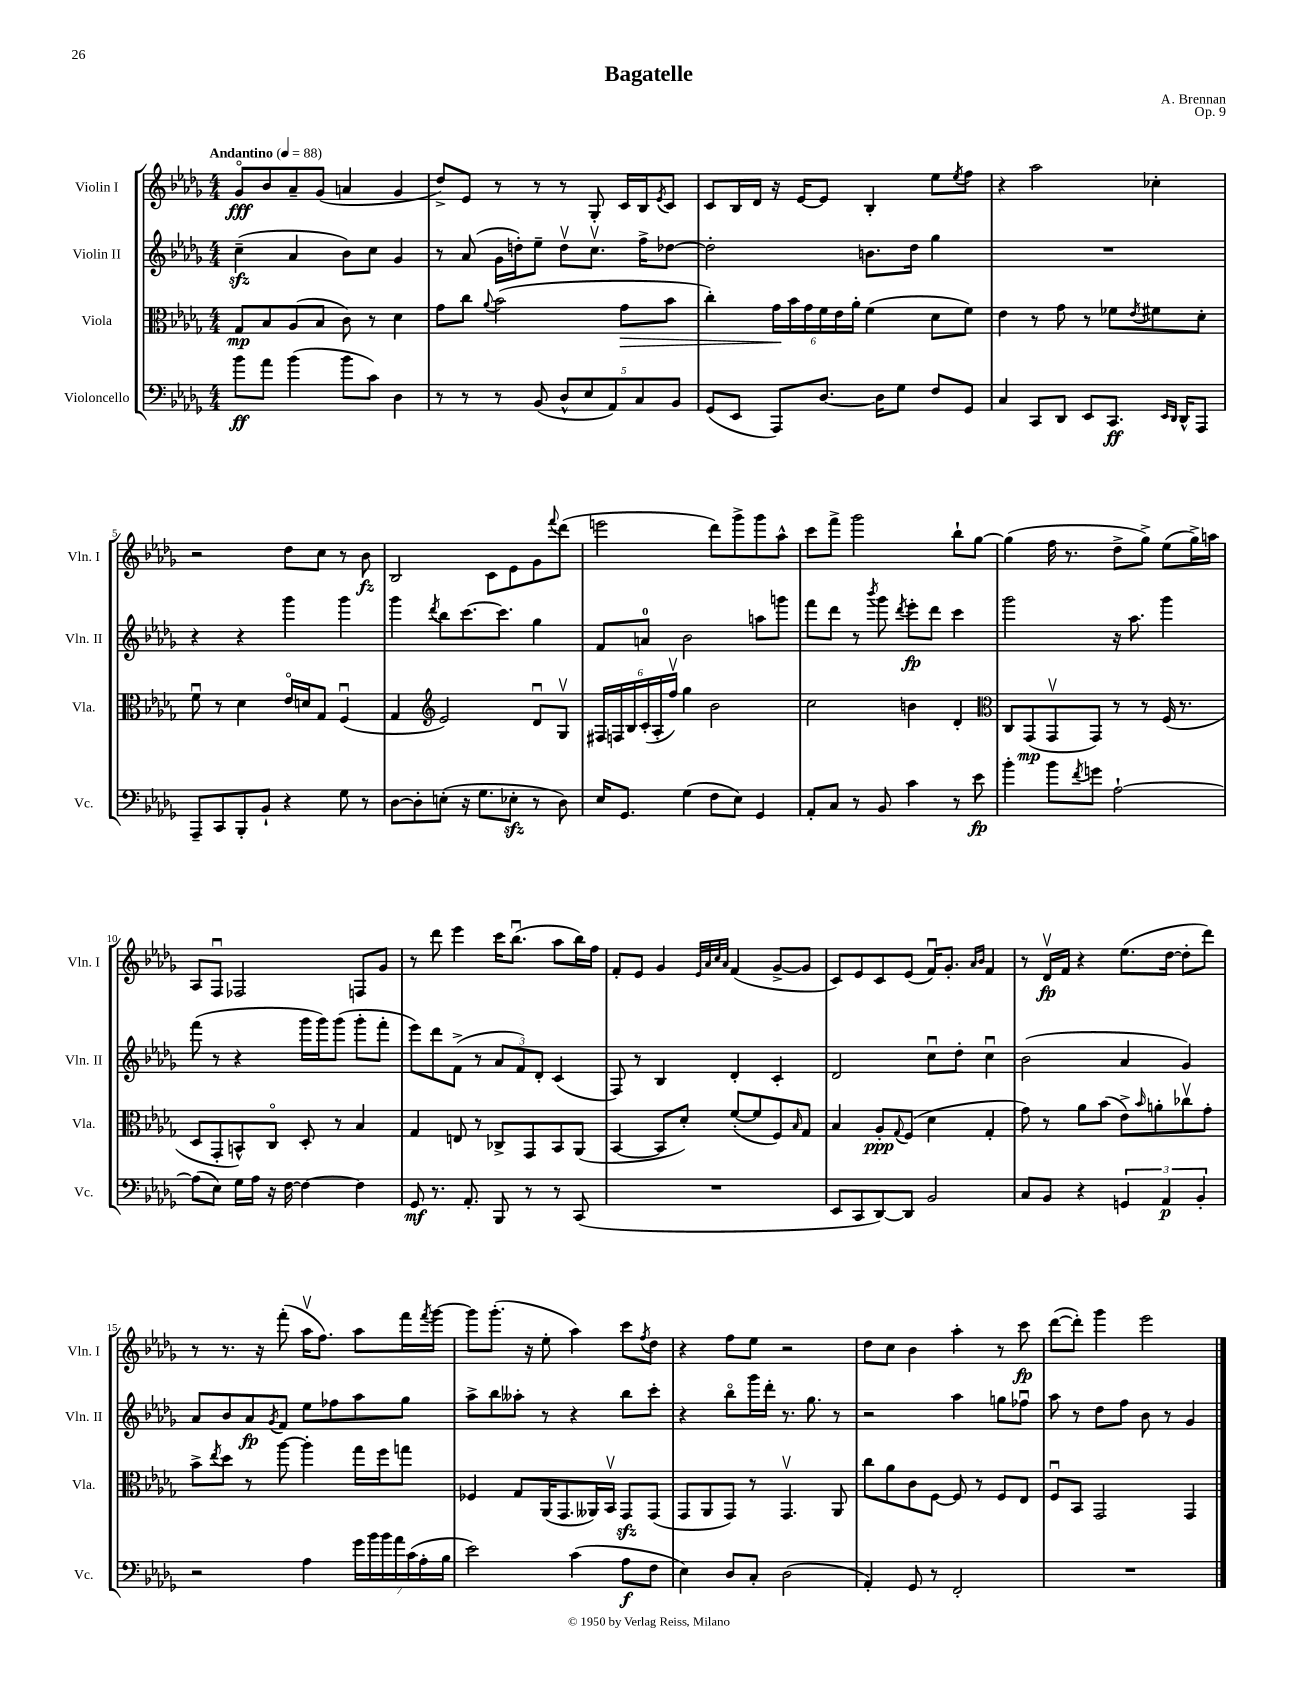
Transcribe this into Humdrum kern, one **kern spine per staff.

**kern	**kern	**kern	**kern
*staff4	*staff3	*staff2	*staff1
*clefF4	*clefC3	*clefG2	*clefG2
*k[b-e-a-d-g-]	*k[b-e-a-d-g-]	*k[b-e-a-d-g-]	*k[b-e-a-d-g-]
*M4/4	*M4/4	*M4/4	*M4/4
*MM88	*MM88	*MM88	*MM88
8b-	8G-	(4cc~	8g-o
8a-	8B-	.	8b-
(4b-	(8A-	4a-	8a-~
.	8B-	.	(8g-
8b-	8c)	8b-)	4a
8c)	8r	8cc	.
4D-	4d-	4g-	4g-
=	=	=	=
8r	8g-	8r	8dd-^)
8r	8cc	(8a-	8e-
.	8qqa-	.	.
8r	(2b-	16g-	8r
.	.	16dd')	.
(8BB-	.	8ee-~	8r
10D-^^	.	8ddv	8r
10E-	.	.	.
.	.	8.ccv	8G-'
10AA-)	.	.	.
.	8g-	.	16c
10C	.	.	.
.	.	16ff^	16B-
.	.	.	8qe-
.	8b-	[8dd-	8c
10BB-	.	.	.
=	=	=	=
(8GG-	4cc')	2dd-']	8c
8EE-	.	.	16B-
.	.	.	16d-
8AAA-)	24g-	.	16r
.	24b-	.	.
.	.	.	[16e-
.	24g-	.	.
[8.D-	24f	.	8e-]
.	24e-	.	.
.	24a-'	.	.
.	(4f	8.b	4B-'
16D-]	.	.	.
8G-	.	.	.
.	.	16dd-	.
8F	8d-	4gg-	8ee-
.	.	.	8qee-
8GG-	8f)	.	8ff
=	=	=	=
4C	4e-	1r	4r
8CC	8r	.	2aa-
8DD-	8g-	.	.
8EE-	8r	.	.
8.CC	8f-	.	.
.	8qe-	.	.
.	8f#	.	4cc-'
16qqEE-	.	.	.
16qqDD-	.	.	.
16DD-^^	.	.	.
8AAA-	8d-'	.	.
=	=	=	=
8AAA-~	8fu	4r	2r
8CC	8r	.	.
8BBB-'	4d-	4r	.
8BB-`	.	.	.
4r	16e-o	4ggg-	8dd-
.	16d	.	.
.	8G-	.	8cc
8G-	(4Fu	4ggg-	8r
8r	.	.	8b-
=	=	=	=
[8D-	4G-	4ggg-	2B-
8D-']	.	.	.
*	*clefG2	*	*
.	.	8qddd-	.
(8E'	2e-)	8bb-	.
16r	.	[8.ccc	.
8.G-	.	.	.
.	.	.	8c
.	.	8.ccc]	.
8E-'	.	.	8e-
8r	8d-u	4gg-	8g-
.	.	.	8qqfff
8D-)	8G-v	.	(8ddd-
=	=	=	=
16E-	24F#	8f	2eee
.	24F	.	.
8.GG-	.	.	.
.	24B-	.	.
.	(24c'	8a	.
.	24A-'	.	.
.	24ffv)	.	.
(4G-	4gg-	2b-	.
8F	2b-	.	8ddd-)
8E-)	.	.	8ggg-^
4GG-	.	8aa	8ggg-
.	.	8ggg	8aa-^^
=	=	=	=
8AA-'	2cc	8fff	8ccc
8C	.	8ddd-	8fff^
8r	.	8r	2ggg-
.	.	8qbbb-	.
8BB-	.	8ggg-	.
.	.	8qddd-	.
4c	4b	8eee-'	.
.	.	8ddd-	.
8r	4d-'	4ccc	8bb-`
8e-	.	.	[8gg-
=	=	=	=
*	*clefC3	*	*
4b-'	8C	2ggg-	(4gg-]
.	(8GG-	.	.
8b-	8GG-v	.	16ff
.	.	.	8.r
8qf	.	.	.
8g	8GG-)	.	.
[2A-`	8r	16r	8dd-^
.	.	8.aa-	.
.	8r	.	8gg-^)
.	(16F	4ggg-	(8ee-
.	8.r	.	.
.	.	.	16gg-^)
.	.	.	16aa
=	=	=	=
(8A-]	8D-	(8fff	8A-
8E-)	8GG-'	8r	8Fu
16G-	8BB^^)	4r	2F-
16A-	.	.	.
16r	8Co	.	.
[16F	.	.	.
4F_	8D-'	16ggg-	.
.	.	16ggg-)	.
.	8r	(8ggg-	.
4F]	4B-	8ggg-'	8F
.	.	8fff'	8g-
=	=	=	=
8GG-	4G-	8eee-)	8r
8.r	.	8ddd-	8ddd-
.	8E	(8f^	4eee-
8.AA-'	.	.	.
.	8r	8r	.
8BBB-	8C-^	12a-	16ccc
.	.	.	(8.bb-u
.	.	12f)	.
8r	8GG-	.	.
.	.	12d-'	.
8r	8BB-	(4c	8aa-
(8CC	(8AA-	.	16bb-)
.	.	.	16ff
=	=	=	=
1r	[4BB-	8F)	8f'
.	.	8r	8e-
.	8BB-]	4B-	4g-
.	8d-')	.	.
.	.	.	32qqe-
.	.	.	32qqa-
.	.	.	32qqcc
.	.	.	32qqa-
.	([8f'	4d-'	(4f
.	8f]	.	.
.	8F)	4c'	[8g-^
.	16qqB-	.	.
.	8G-	.	8g-]
=	=	=	=
8EE-	4B-	2d-	8c)
8CC	.	.	8e-
[8DD-)	8A-'	.	8c
.	8qqG-	.	.
8DD-]	(8F	.	(8e-
2BB-	4d-	8ccu	16fu)
.	.	.	8.g-'
.	.	8dd-'	.
.	.	.	16qqa-
.	.	.	16qqb-
.	4G-'	4ccu	4f
=	=	=	=
8C	8g-)	(2b-	8r
8BB-	8r	.	16d-v
.	.	.	16f
4r	8a-	.	4r
.	(8b-	.	.
6GG	8e-^)	4a-	(8.ee-
.	16qqb-	.	.
.	8a'	.	.
6AA-	.	.	.
.	.	.	[16dd-
.	8cc-v	4g-)	8dd-']
6BB-'	.	.	.
.	8g-'	.	8ddd-)
=	=	=	=
2r	8b-^	8a-	8r
.	8qee-	.	.
.	8dd-	8b-	8.r
.	8r	8a-	.
.	.	.	16r
.	.	8qg-	.
.	[8aa-	8f	(8fff'
4A-	4aa-']	8ee-	16aa-v
.	.	.	8.ff)
.	.	8ff-	.
28g-	16gg-	8aa-	8aa-
28b-	.	.	.
.	16ff	.	.
28b-	.	.	.
28a-	.	.	.
.	8gg	8gg-	16fff
(28c	.	.	.
28A-'	.	.	.
.	.	.	8qfff
.	.	.	[16ggg-
28B-	.	.	.
=	=	=	=
2e-)	4F-	8aa-^	8ggg-]
.	.	8bb-	(8.ggg-'
.	8G-	8aa--'	.
.	.	.	16r
.	(16AA-	8r	8ee-'
.	8.GG-	.	.
(4c	.	4r	4aa-)
.	16AA--)	.	.
.	16BB-v	.	.
8A-	8GG-	8bb-	8ccc
.	.	.	8qff
8F	(8GG-	8ccc'	8dd-
=	=	=	=
4E-)	8GG-	4r	4r
.	8AA-	.	.
8D-	8GG-)	8bb-o	8ff
8C'	8r	16ggg-	8ee-
.	.	16ddd-'	.
(2D-	4.GG-v	8.r	2r
.	.	8.gg-	.
.	8AA-	8r	.
=	=	=	=
4AA-')	8cc	2r	8dd-
.	8a-	.	8cc
8GG-	8c	.	4b-
8r	[8F	.	.
2FF'	8F]	4aa-	4aa-'
.	8r	.	.
.	8F	8gg	8r
.	8E-	8ff-u	8ccc
=	=	=	=
1r	8Fu	8aa-	([8ddd-
.	8BB-	8r	8ddd-'])
.	2GG-	8dd-	4ggg-
.	.	8ff	.
.	.	8b-	2eee-
.	.	8r	.
.	4GG-	4g-	.
==	==	==	==
*-	*-	*-	*-
